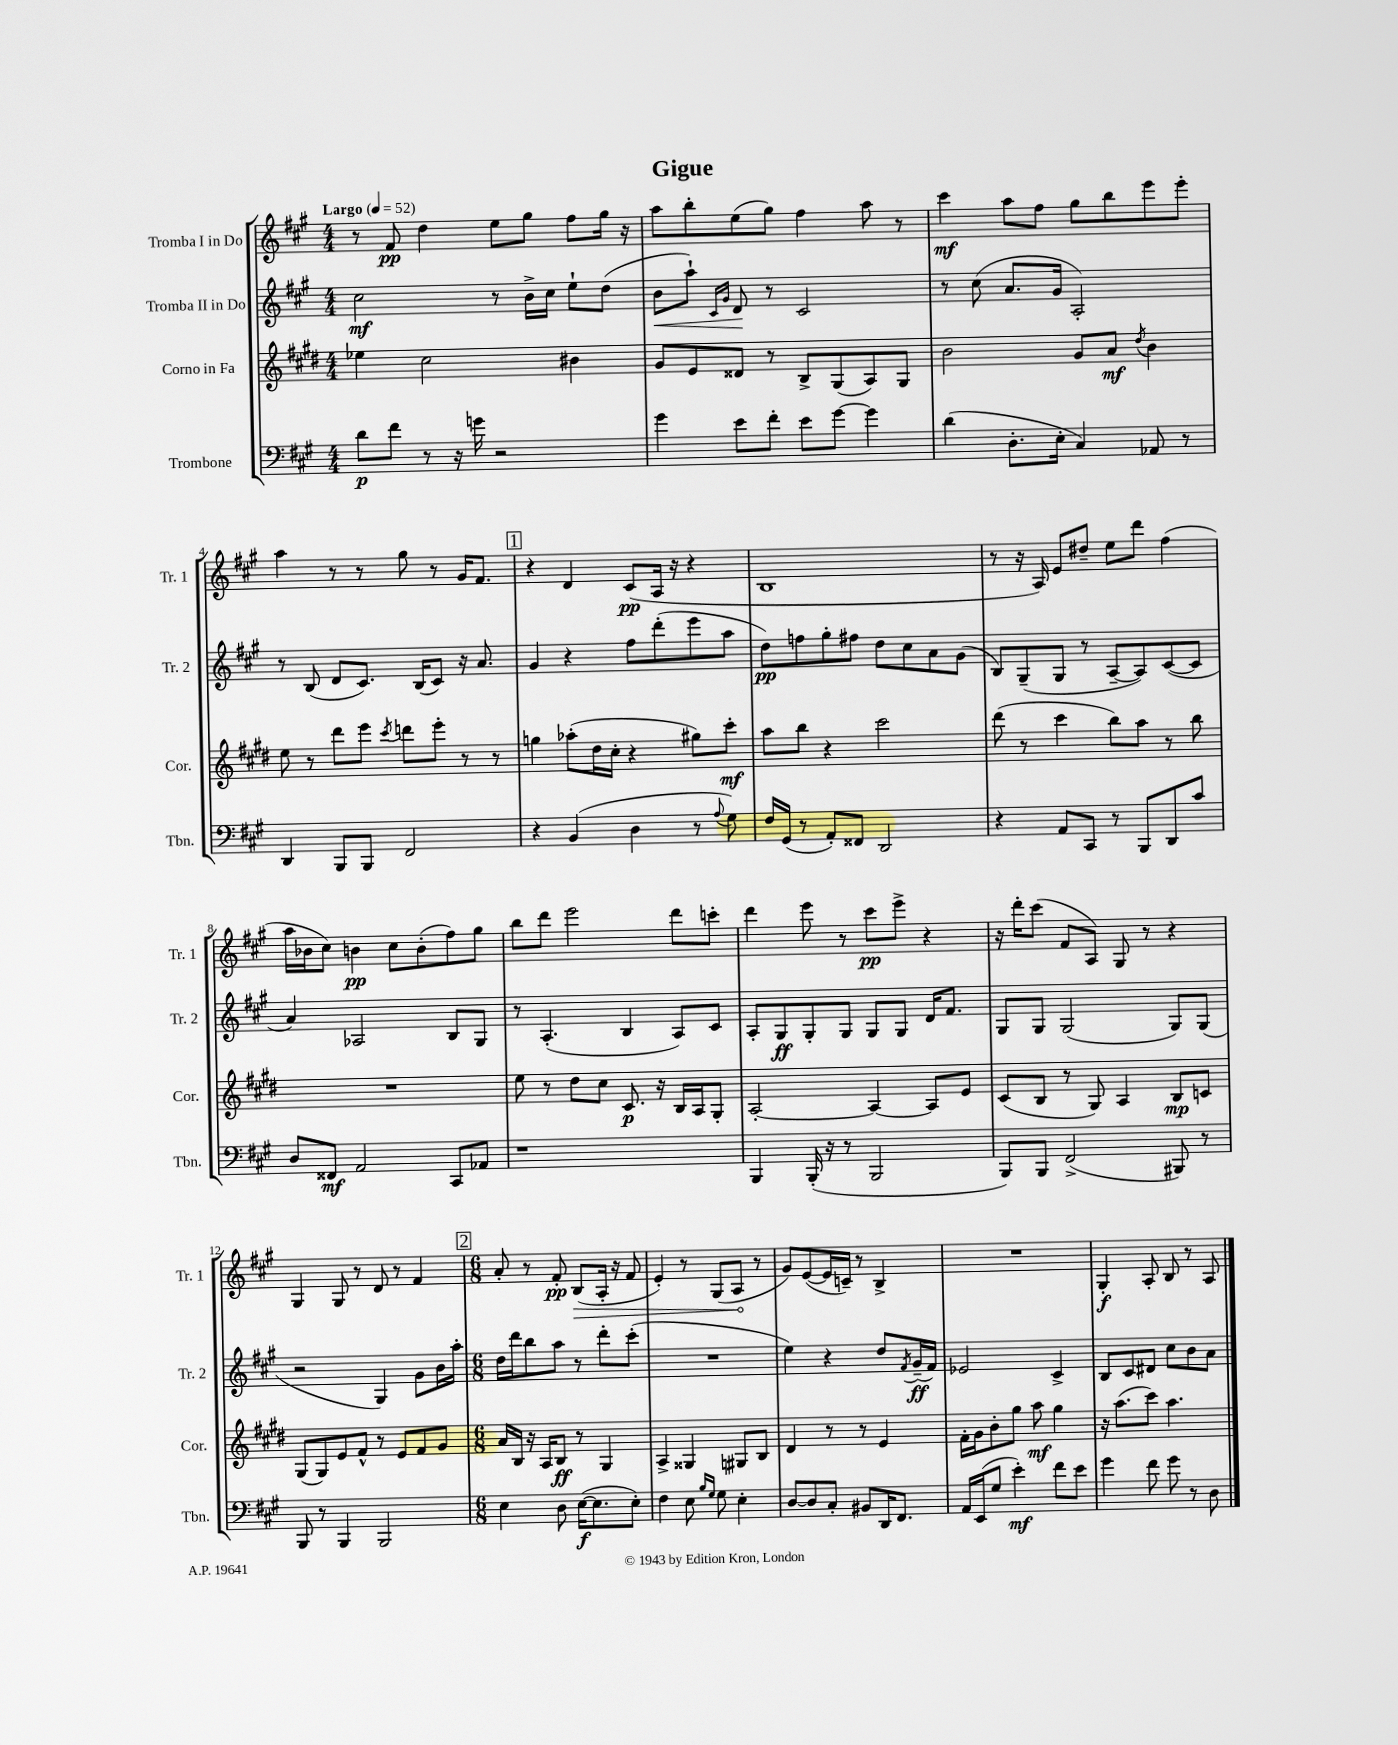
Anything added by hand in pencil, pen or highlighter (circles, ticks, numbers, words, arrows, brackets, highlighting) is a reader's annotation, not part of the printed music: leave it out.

**kern	**kern	**kern	**kern
*staff4	*staff3	*staff2	*staff1
*clefF4	*clefG2	*clefG2	*clefG2
*k[f#c#g#]	*k[f#c#g#d#]	*k[f#c#g#]	*k[f#c#g#]
*M4/4	*M4/4	*M4/4	*M4/4
*MM52	*MM52	*MM52	*MM52
8d	4ee-	2cc#	8r
8f#	.	.	8f#
8r	2cc#	.	4dd
16r	.	.	.
16g	.	.	.
2r	.	8r	8ee
.	.	16b^	8gg#
.	.	16cc#	.
.	4b#	8ee`	8ff#
.	.	(8dd	16gg#
.	.	.	16r
=	=	=	=
4g#	8g#	8b	8aa
.	8e	8aa`)	8bb'
.	.	16qqc#	.
.	.	16qqg#	.
8e	8d##	8d	(8ee
8f#'	8r	8r	8gg#)
8e	8B^	2c#	4ff#
[8g#	(8G#	.	.
4g#]	8A)	.	8aa
.	8G#	.	8r
=	=	=	=
(4d	2b	8r	4ccc#
.	.	(8cc#	.
8.D'	.	8.a	8aa
.	.	.	8ff#
16E'	.	16g#	.
4C#)	8g#	2A')	8gg#
.	8a	.	8bb
.	8qdd#	.	.
8AA-	4b	.	8eee
8r	.	.	8eee'
=	=	=	=
4DD	8ee	8r	4aa
.	8r	(8B	.
8BBB	8ddd#	8d	8r
8BBB	8eee	8.c#)	8r
.	8qccc#	.	.
2FF#	8ddd	.	8gg#
.	.	(16B	.
.	8eee'	8c#)	8r
.	8r	16r	16g#
.	.	8.a	8.f#
.	8r	.	.
=	=	=	=
4r	4gg	4g#	4r
(4BB	(8aa-'	4r	4d
.	16dd#	.	.
.	16cc#'	.	.
4D	4r	8ff#	(8c#
.	.	(8ddd'	16A
.	.	.	16r
8r	8gg#)	8eee	4r
8qqA	.	.	.
8G#)	8ccc#'	8aa	.
=	=	=	=
16F#	8aa	8dd)	1B
(16GG#	.	.	.
8r	8bb	8ff	.
8AA')	4r	8gg#'	.
8FF##	.	8ff#	.
2DD	2ccc#	8dd	.
.	.	8cc#	.
.	.	8a	.
.	.	(8g#	.
=	=	=	=
4r	(8ddd#	8B)	8r
.	8r	(8G#~	16r
.	.	.	16A)
8AA	4ccc#	8G#	8e
8CC#	.	8r	8dd#~
8r	8bb)	[8A~	8ee
8BBB	8aa	8A])	8ddd
8DD	8r	([8c#	(4ff#
8c#	8bb	8c#]	.
=	=	=	=
8D	1r	4a)	16aa
.	.	.	16b-
8FF##	.	.	8cc#)
2AA	.	2A-	4b
.	.	.	8cc#
.	.	.	(8b'
8CC#	.	8B	8ff#)
8AA-	.	8G#	8gg#
=	=	=	=
1r	8ee	8r	8bb
.	8r	(4.A'	8ddd
.	8dd#	.	2eee
.	8cc#	.	.
.	8.c#	4B	.
.	16r	.	.
.	16B	8A)	8ddd
.	16A	.	.
.	8G#'	8c#	8ccc'
=	=	=	=
4BBB	[2A'	8A'	4ddd
.	.	8G#	.
(16BBB'	.	8G#'	8eee
16r	.	.	.
8r	.	8G#	8r
2BBB	4A_	8G#	8ccc#
.	.	8G#	8eee^
.	8A]	16d	4r
.	.	8.f#	.
.	8e	.	.
=	=	=	=
8BBB)	(8c#	8G#	16r
.	.	.	16ddd'
8BBB	8B	8G#	(8ccc#
(2FF#^	8r	(2G#	8f#
.	8G#)	.	8A)
.	4A	.	8G#
.	.	.	8r
8BBB#)	8B	8G#)	4r
8r	8c	(8G#	.
=	=	=	=
8BBB	(8G#	2r	4G#
8r	8G#)	.	.
4BBB	8e	.	8G#
.	8f#^^	.	8r
2BBB	8r	4G#)	8d
.	8e	.	8r
.	8f#	8g#	4f#
.	8g#	16b	.
.	.	16aa'	.
=	=	=	=
*M6/8	*M6/8	*M6/8	*M6/8
4E	16a	16dd	8a'
.	16B	16ddd	.
.	16r	8bb	8r
.	16A	.	.
8D	8B	8aa	8f#'
([16E	8r	8r	(8B
8.E]	.	.	.
.	4G#	8ddd'	16A'
.	.	.	16r
8E')	.	(8ccc#'	8f#
=	=	=	=
4F#	4A^	2.r	4e')
8E	4G##	.	8r
16qqB	.	.	.
16qqG#	.	.	.
8G#	.	.	(8G#
4E'	8G#	.	8A
.	8B	.	8r
=	=	=	=
[8D	4d#	4ee)	8g#)
8D]	.	.	([8e
8C#'	8r	4r	16e]
.	.	.	16c~)
8BB#	8r	.	8r
16DD	4e	8dd	4B^
8.FF#	.	.	.
.	.	8qf#	.
.	.	(16g#~	.
.	.	16f#)	.
=	=	=	=
16AA	16f#'	2e-	2.r
(16EE	16g#	.	.
8G#	8b'	.	.
4e')	8gg#	.	.
.	8aa	.	.
8f#	4gg#	4c#^	.
8e	.	.	.
=	=	=	=
4g#	16r	8B	4G#'
.	(8.aa	.	.
.	.	8c#	.
8f#	8ccc#)	8d#	8A'
8g#	4.aa	8cc#	8B
8r	.	8b	8r
8D	.	8a	8A
==	==	==	==
*-	*-	*-	*-
